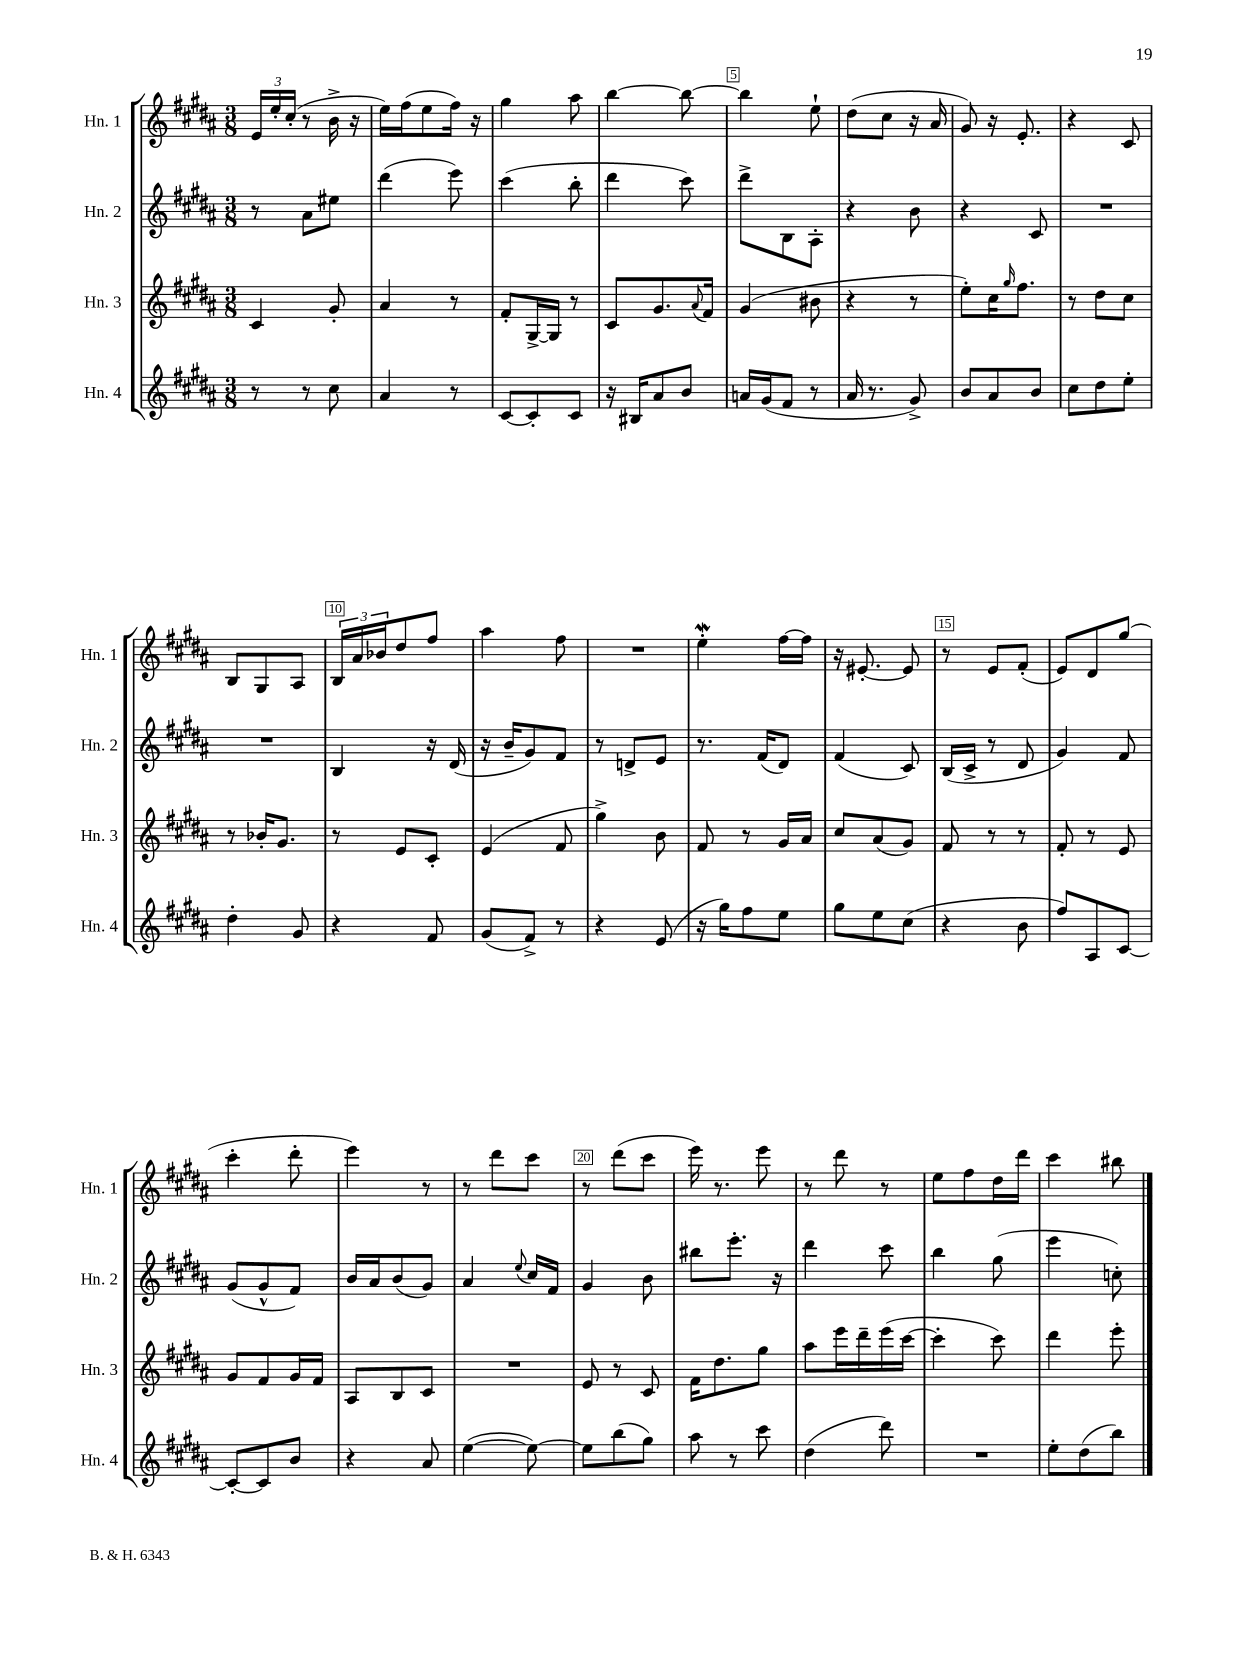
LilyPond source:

<<
\new StaffGroup <<
\new Staff = "s0" \with { instrumentName = "Hn. 1" shortInstrumentName = "Hn. 1" } {
    \clef treble \key b \major \numericTimeSignature \time 3/8
    \tuplet 3/2 { e'16 e''16-. cis''16-.( } r8 b'16-> r16 |
    e''16) fis''16( e''8 fis''16) r16 |
    gis''4 ais''8 |
    b''4~ b''8~ |
    b''4 e''8-! |
    dis''8( cis''8 r16 ais'16 |
    gis'8) r16 e'8.-. |
    r4 cis'8 |
    b8 gis8 ais8 |
    \tuplet 3/2 { b16 ais'16 bes'16 } dis''8 fis''8 |
    ais''4 fis''8 |
    R4. |
    e''4-.\mordent fis''16~ fis''16 |
    r16 eis'8.~-. eis'8 |
    r8 e'8 fis'8-.( |
    e'8) dis'8 gis''8( |
    cis'''4-. dis'''8-. |
    e'''4) r8 |
    r8 dis'''8 cis'''8 |
    r8 dis'''8( cis'''8 |
    e'''16) r8. e'''8 |
    r8 dis'''8 r8 |
    e''8 fis''8 dis''16 dis'''16 |
    cis'''4 bis''8 \bar "|." |
}
\new Staff = "s1" \with { instrumentName = "Hn. 2" shortInstrumentName = "Hn. 2" } {
    \clef treble \key b \major \numericTimeSignature \time 3/8
    r8 ais'8 eis''8 |
    dis'''4( e'''8) |
    cis'''4( b''8-. |
    dis'''4 cis'''8) |
    dis'''8-> b8 ais8-. |
    r4 b'8 |
    r4 cis'8 |
    R4. |
    R4. |
    b4 r16 dis'16( |
    r16 b'16-- gis'8) fis'8 |
    r8 d'8-> e'8 |
    r8. fis'16( dis'8) |
    fis'4( cis'8) |
    b16( cis'16-> r8 dis'8 |
    gis'4) fis'8 |
    gis'8( gis'8-^ fis'8) |
    b'16 ais'16 b'8( gis'8) |
    ais'4 \appoggiatura { e''8 } cis''16 fis'16 |
    gis'4 b'8 |
    bis''8 e'''8.-. r16 |
    dis'''4 cis'''8 |
    b''4 gis''8( |
    e'''4 c''8-.) \bar "|." |
}
\new Staff = "s2" \with { instrumentName = "Hn. 3" shortInstrumentName = "Hn. 3" } {
    \clef treble \key b \major \numericTimeSignature \time 3/8
    cis'4 gis'8-. |
    ais'4 r8 |
    fis'8-. gis16~-> gis16 r8 |
    cis'8 gis'8. \appoggiatura { ais'8 } fis'16 |
    gis'4( bis'8 |
    r4 r8 |
    e''8-.) cis''16 \grace { gis''16 } fis''8. |
    r8 dis''8 cis''8 |
    r8 bes'16-. gis'8. |
    r8 e'8 cis'8-. |
    e'4( fis'8 |
    gis''4->) b'8 |
    fis'8 r8 gis'16 ais'16 |
    cis''8 ais'8( gis'8) |
    fis'8 r8 r8 |
    fis'8-. r8 e'8 |
    gis'8 fis'8 gis'16 fis'16 |
    ais8 b8 cis'8 |
    R4. |
    e'8 r8 cis'8 |
    fis'16 dis''8. gis''8 |
    ais''8 e'''16 dis'''16-- e'''16( cis'''16~ |
    cis'''4-. cis'''8) |
    dis'''4 e'''8-. \bar "|." |
}
\new Staff = "s3" \with { instrumentName = "Hn. 4" shortInstrumentName = "Hn. 4" } {
    \clef treble \key b \major \numericTimeSignature \time 3/8
    r8 r8 cis''8 |
    ais'4 r8 |
    cis'8~ cis'8-. cis'8 |
    r16 bis16 ais'8 b'8 |
    a'16 gis'16( fis'8 r8 |
    ais'16 r8. gis'8->) |
    b'8 ais'8 b'8 |
    cis''8 dis''8 e''8-. |
    dis''4-. gis'8 |
    r4 fis'8 |
    gis'8( fis'8->) r8 |
    r4 e'8( |
    r16 gis''16) fis''8 e''8 |
    gis''8 e''8 cis''8( |
    r4 b'8 |
    fis''8) ais8 cis'8~ |
    cis'8~-. cis'8 b'8 |
    r4 ais'8 |
    e''4~( e''8~) |
    e''8 b''8( gis''8) |
    ais''8 r8 cis'''8 |
    dis''4( dis'''8) |
    R4. |
    e''8-. dis''8( b''8) \bar "|." |
}
>>
>>
\layout { \context { \Score \override BarNumber.break-visibility = ##(#f #t #t) barNumberVisibility = #(every-nth-bar-number-visible 5) \override BarNumber.stencil = #(make-stencil-boxer 0.1 0.3 ly:text-interface::print) } }
